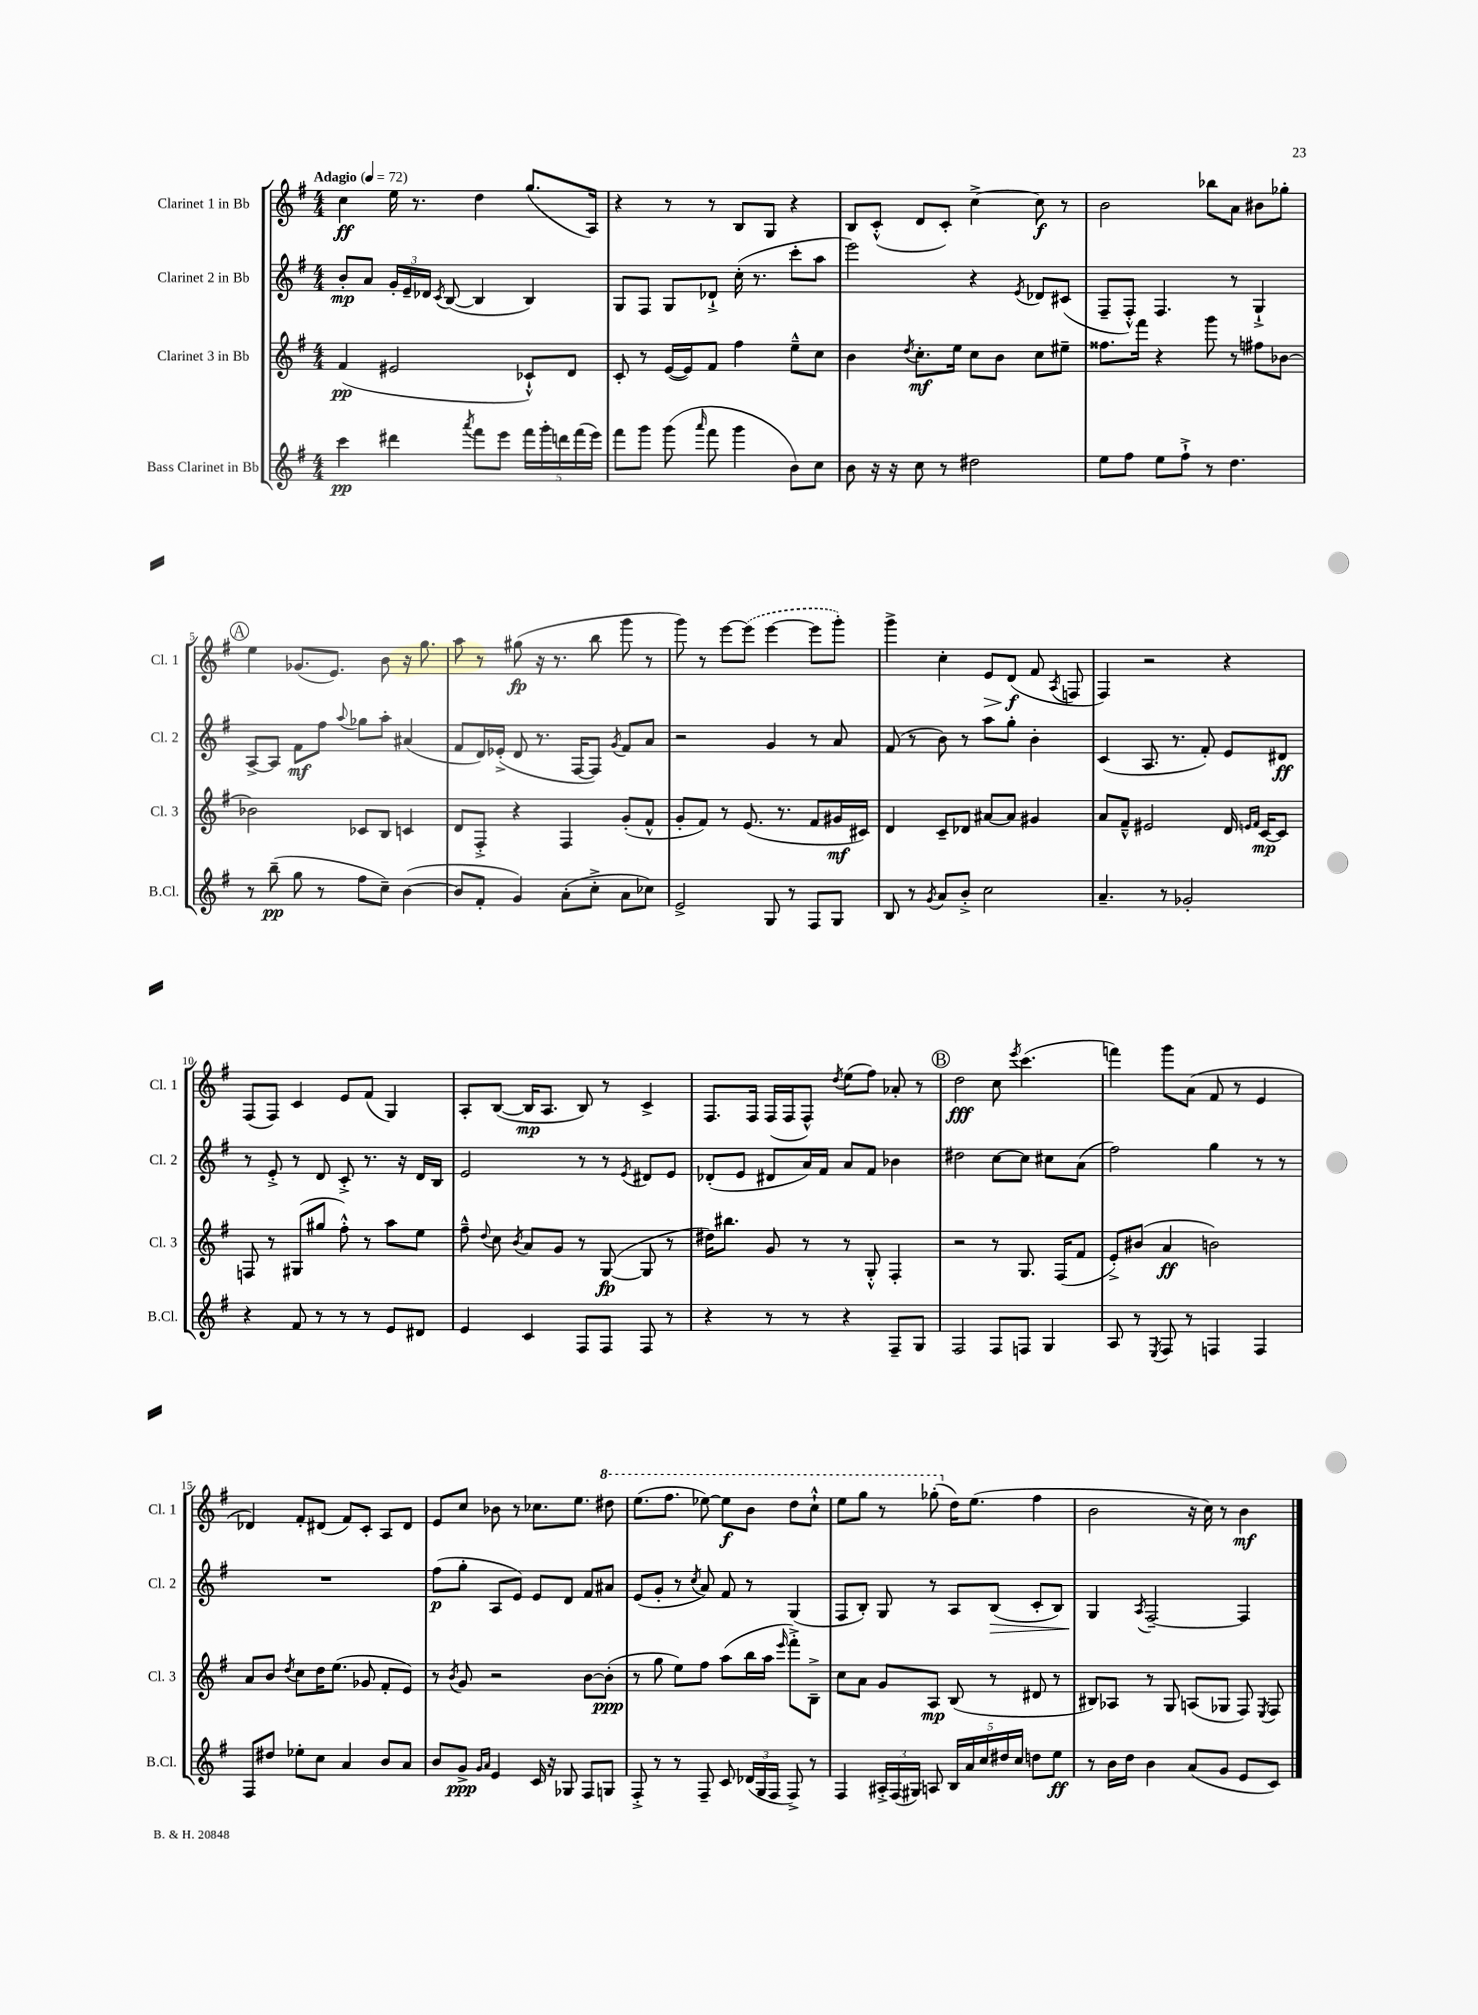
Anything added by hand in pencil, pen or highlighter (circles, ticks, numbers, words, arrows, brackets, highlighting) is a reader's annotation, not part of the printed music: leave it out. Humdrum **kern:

**kern	**dynam	**kern	**dynam	**kern	**dynam	**kern	**dynam
*part4	*part4	*part3	*part3	*part2	*part2	*part1	*part1
*staff4	*staff4	*staff3	*staff3	*staff2	*staff2	*staff1	*staff1
*I"Bass Clarinet in Bb	*	*I"Clarinet 3 in Bb	*	*I"Clarinet 2 in Bb	*	*I"Clarinet 1 in Bb	*
*I'B.Cl.	*	*I'Cl. 3	*	*I'Cl. 2	*	*I'Cl. 1	*
*clefG2	*	*clefG2	*	*clefG2	*	*clefG2	*
*k[f#]	*	*k[f#]	*	*k[f#]	*	*k[f#]	*
*M4/4	*	*M4/4	*	*M4/4	*	*M4/4	*
*MM72	*	*MM72	*	*MM72	*	*MM72	*
=1	=1	=1	=1	=1	=1	=1	=1
!	!	!	!	!	!	!LO:TX:a:B:t=Adagio	!
4ccc\	pp	(4f#/	pp	8b'/L	mp	4cc\	ff
.	.	.	.	8a/J	.	.	.
4ddd#X\	.	2e#X/	.	24g'/LL	.	16ee\	.
.	.	.	.	24e~/	.	.	.
.	.	.	.	.	.	8.r	.
.	.	.	.	24d-X/JJ	.	.	.
.	.	.	.	8qc/	.	.	.
.	.	.	.	([8B/	.	.	.
8qaaa/	.	.	.	.	.	.	.
8fff#\L	.	.	.	4B/]	.	4dd\	.
8eee\J	.	.	.	.	.	.	.
20fff#\LL	.	8c-X`^^/L)	.	4B/)	.	(8.gg/L	.
20ggg'\	.	.	.	.	.	.	.
20dddn\	.	.	.	.	.	.	.
.	.	8d/J	.	.	.	.	.
(20fff#\	.	.	.	.	.	.	.
.	.	.	.	.	.	16A/Jk)	.
20eee\JJ)	.	.	.	.	.	.	.
=2	=2	=2	=2	=2	=2	=2	=2
8fff#\L	.	8c'/	.	8G/L	.	4r	.
8ggg\J	.	8r	.	8F#/J	.	.	.
(8ggg\	.	([16e/LL	.	8G/L	.	8r	.
.	.	16e/J])	.	.	.	.	.
16qqaaa/	.	.	.	.	.	.	.
8fff#\	.	8f#/J	.	8d-X`^/J	.	8r	.
4ggg\	.	4ff#\	.	(16cc'\	.	8B/L	.
.	.	.	.	8.r	.	.	.
.	.	.	.	.	.	8G/J	.
8b\L)	.	8ee~^^\L	.	8ccc'\L	.	4r	.
8cc\J	.	8cc\J	.	8aa\J	.	.	.
=3	=3	=3	=3	=3	=3	=3	=3
8b\	.	4b\	.	2eee\)	.	8B/L	.
16r	.	.	.	.	.	(8c'^^/J	.
16r	.	.	.	.	.	.	.
.	.	8qdd/	.	.	.	.	.
8cc\	.	8.cc'\L	mf	.	.	8d/L	.
8r	.	.	.	.	.	8c'/J)	.
.	.	16ee\Jk	.	.	.	.	.
2dd#X\	.	8cc\L	.	4r	.	[4cc^\	.
.	.	8b\J	.	.	.	.	.
.	.	.	.	8qe/	.	.	.
.	.	8cc\L	.	8d-X/L	.	8cc\]	f
.	.	8ee#X~\J	.	(8c#X/J	.	8r	.
=4	=4	=4	=4	=4	=4	=4	=4
8ee\L	.	8.ff##X\L	.	8F#~/L	.	2b\	.
8ff#\J	.	.	.	8F#'^^/J)	.	.	.
.	.	16fff#\Jk	.	.	.	.	.
8ee\L	.	4r	.	4.F#/	.	.	.
8ff#`^\J	.	.	.	.	.	.	.
8r	.	8ggg\	.	.	.	8bb-X\L	.
4.dd\	.	8r	.	8r	.	8a\J	.
.	.	8ff#X\L	.	4G`^/	.	8b#X\L	.
.	.	[8b-X\J	.	.	.	8gg-X'\J	.
!!LO:LB:g=z
!!LO:REH:place=s1:t=A
=5	=5	=5	=5	=5	=5	=5	=5
8r	.	2b-X\]	.	[8A^/L	.	4ee\	.
(8bb~\	pp	.	.	8A/J]	.	.	.
8gg\	.	.	.	8f#\L	mf	(8.g-X/L	.
8r	.	.	.	8ff#\J	.	.	.
.	.	.	.	.	.	8.e/J)	.
.	.	.	.	8qqaa/	.	.	.
8ff#\L	.	8c-X/L	.	8gg-X\L	.	.	.
8cc~\J)	.	8B/J	.	8aa'\J	.	8b\	.
([4b\	.	4cn/	.	(4a#X/	.	16r	.
.	.	.	.	.	.	8.gg\	.
=6	=6	=6	=6	=6	=6	=6	=6
8b/L]	.	8d/L	.	8f#/L	.	8aa\	.
8f#'/J	.	8F#'^/J	.	16d/L)	.	8r	.
.	.	.	.	(16e-X'^/JJ	.	.	.
4g/)	.	4r	.	8d/	.	(8gg#X\	fp
.	.	.	.	8.r	.	16r	.
.	.	.	.	.	.	8.r	.
(8a'\L	.	4F#/	.	.	.	.	.
.	.	.	.	[16F#/KL	.	.	.
8cc'^\J	.	.	.	8F#/J])	.	8bb\	.
.	.	.	.	8qg/	.	.	.
8a\L	.	(8g'/L	.	8f#/L	.	8ggg\	.
8cc-X\J)	.	8f#^^/J	.	8a/J	.	8r	.
=7	=7	=7	=7	=7	=7	=7	=7
2e^/	.	8g'/L	.	2r	.	8ggg\)	.
.	.	8f#/J)	.	.	.	8r	.
.	.	8r	.	.	.	[8eee\L	.
.	.	(8.e/	.	.	.	(8eee\J]	.
8G/	.	.	.	4g/	.	[4eee\	.
.	.	8.r	.	.	.	.	.
8r	.	.	.	.	.	.	.
8F#/L	.	8f#/L	.	8r	.	8eee\L]	.
8G/J	.	16g#X/L	mf	8a/	.	8ggg'\J)	.
.	.	16c#X/JJ)	.	.	.	.	.
=8	=8	=8	=8	=8	=8	=8	=8
8B/	.	4d/	.	(8f#/	.	4ggg^\	.
8r	.	.	.	8r	.	.	.
8qg/	.	.	.	.	.	.	.
8a/L	.	8c~/L	.	8b\)	.	4cc'\	.
8b'^/J	.	8d-X/J	.	8r	.	.	.
!	!	!	!	!	!	!	!LO:HP:b
2cc\	.	[8a#X/L	.	8aa\L	.	8e/L	>
.	.	8a#/J]	.	8gg'\J	.	(8d/J	f
.	.	4g#X/	.	4b'\	.	8f#/	]
.	.	.	.	.	.	8qA/	.
.	.	.	.	.	.	8Fn/	.
=9	=9	=9	=9	=9	=9	=9	=9
4.a~/	.	8a/L	.	(4c/	.	4F#/)	.
.	.	8f#~^^/J	.	.	.	.	.
.	.	2e#X/	.	8.A/	.	2r	.
8r	.	.	.	.	.	.	.
.	.	.	.	8.r	.	.	.
2g-X'/	.	.	.	.	.	.	.
.	.	.	.	8f#'/)	.	.	.
.	.	16d/	.	8e/L	.	4r	.
.	.	16qqen/LL	.	.	.	.	.
.	.	16qqf#/JJ	.	.	.	.	.
.	.	[16c/KL	mp	.	.	.	.
.	.	8c/J]	.	8d#X/J	ff	.	.
!!LO:LB:g=z
=10	=10	=10	=10	=10	=10	=10	=10
4r	.	8Fn/	.	8r	.	(8F#/L	.
.	.	8r	.	8e'^/	.	8F#/J)	.
8f#/	.	(8G#X/L	.	8r	.	4c/	.
8r	.	8gg#X/J	.	8d/	.	.	.
8r	.	8ff#'^^\)	.	8c'^/	.	8e/L	.
8r	.	8r	.	8.r	.	(8f#/J	.
8e/L	.	8aa\L	.	.	.	4G/)	.
.	.	.	.	16r	.	.	.
8d#X/J	.	8ee\J	.	16d/LL	.	.	.
.	.	.	.	16B/JJ	.	.	.
=11	=11	=11	=11	=11	=11	=11	=11
4e/	.	8ff#~^^\	.	2e/	.	8A'/L	.
.	.	8qqdd/	.	.	.	.	.
.	.	8cc\	.	.	.	([8B/J	.
.	.	8qb/	.	.	.	.	.
4c/	.	8a/L	.	.	.	16B/KL]	mp
.	.	.	.	.	.	8.A/J	.
.	.	8g/J	.	.	.	.	.
8F#/L	.	8r	.	8r	.	8B/)	.
8F#/J	.	([8G/	fp	8r	.	8r	.
.	.	.	.	8qe/	.	.	.
8F#/	.	8G/]	.	8d#X/L	.	4c^/	.
8r	.	8r	.	8e/J	.	.	.
=12	=12	=12	=12	=12	=12	=12	=12
4r	.	16dd#X\KL)	.	(8d-X'/L	.	8.F#/L	.
.	.	8.bb#X\J	.	.	.	.	.
.	.	.	.	8e/J	.	.	.
.	.	.	.	.	.	16F#/Jk	.
8r	.	8g/	.	8d#X/L	.	(16F#/LL	.
.	.	.	.	.	.	16F#/J	.
8r	.	8r	.	16a/L)	.	8F#^^/J)	.
.	.	.	.	16f#/JJ	.	.	.
.	.	.	.	.	.	8qdd/	.
4r	.	8r	.	8a/L	.	(8ee\L	.
.	.	8G'^^/	.	8f#/J	.	8ff#\J)	.
8F#~/L	.	4F#'/	.	4b-X\	.	8a-X'/	.
8G/J	.	.	.	.	.	8r	.
!!LO:REH:place=s1:t=B
=13	=13	=13	=13	=13	=13	=13	=13
2F#/	.	2r	.	2dd#X\	.	2dd\	fff
8F#/L	.	8r	.	[8cc\L	.	8cc\	.
.	.	.	.	.	.	8qeee/	.
8Fn/J	.	8.G/	.	8cc\J]	.	(4.ccc\	.
4G/	.	.	.	8cc#X\L	.	.	.
.	.	(16F#/KL	.	.	.	.	.
.	.	8f#/J	.	(8a\J	.	.	.
=14	=14	=14	=14	=14	=14	=14	=14
8A/	.	8e'^/L)	.	2ff#\)	.	4fffn\)	.
8r	.	(8b#X/J	.	.	.	.	.
8qE/	.	.	.	.	.	.	.
8F#/	.	4a/	ff	.	.	8ggg\L	.
8r	.	.	.	.	.	(8a\J	.
4Fn/	.	2bn\)	.	4gg\	.	8f#/	.
.	.	.	.	.	.	8r	.
4F/	.	.	.	8r	.	4e/	.
.	.	.	.	8r	.	.	.
!!LO:LB:g=z
=15	=15	=15	=15	=15	=15	=15	=15
8F#/L	.	8a/L	.	1r	.	4d-X/)	.
8dd#X/J	.	8b/J	.	.	.	.	.
.	.	8qdd/	.	.	.	.	.
8ee-X'\L	.	8cc\L	.	.	.	8f#'/L	.
8cc\J	.	16dd\K	.	.	.	(8d#X/J	.
.	.	(8.ee\J	.	.	.	.	.
4a/	.	.	.	.	.	8f#/L)	.
.	.	8g-X/	.	.	.	8c'/J	.
8b/L	.	8f#'/L	.	.	.	8A/L	.
8a/J	.	8e/J)	.	.	.	8d#/J	.
=16	=16	=16	=16	=16	=16	=16	=16
8b/L	.	8r	.	(8ff#\L	p	8e/L	.
.	.	8qb/	.	.	.	.	.
8g^/J	ppp	8g/	.	8gg'\J	.	8cc/J	.
16qqg/LL	.	.	.	.	.	.	.
16qqa/JJ	.	.	.	.	.	.	.
4e/	.	2r	.	8A/L	.	8b-X\	.
.	.	.	.	8e/J)	.	8r	.
16c/	.	.	.	8e/L	.	8.cc-X\L	.
16r	.	.	.	.	.	.	.
8G-X/	.	.	.	8d/J	.	.	.
.	.	.	.	.	.	8.ee\J	.
8F#/L	.	[8b\L	.	8f#/L	.	.	.
*	*	*	*	*	*	*8va	*
8Gn/J	.	(8b'\J]	ppp	8a#X/J	.	8ddd#X\	.
=17	=17	=17	=17	=17	=17	=17	=17
8F#'^/	.	8r	.	(8e/L	.	(8.eee\L	.
8r	.	8gg\	.	8g'/J	.	.	.
.	.	.	.	.	.	8.fff#\J	.
8r	.	8ee\L)	.	8r	.	.	.
.	.	.	.	8qcc/	.	.	.
8F#~/	.	8ff#\J	.	8a/)	.	[8eee-X\)	.
8c/	.	(8aa\L	.	8f#/	.	8eee-\L]	f
(24d-X/LL	.	16bb\L	.	8r	.	8bb\J	.
24G/	.	.	.	.	.	.	.
.	.	16aa\JJ	.	.	.	.	.
24F#/JJ	.	.	.	.	.	.	.
.	.	16qqeee/	.	.	.	.	.
8F#^/)	.	8fff#'^\L)	.	(4G/	.	8ddd\L	.
8r	.	8B~^\J	.	.	.	8ccc`^^\J	.
=18	=18	=18	=18	=18	=18	=18	=18
4F#/	.	8cc\L	.	8F#/L	.	8eee\L	.
.	.	8a\J	.	8B'/J)	.	8ggg\J	.
24A#X'^/LL	.	8g/L	.	8G/	.	8r	.
(24F#/	.	.	.	.	.	.	.
24G#X/JJ)	.	.	.	.	.	.	.
8An/	.	8A/J	mp	8r	.	(8ggg-X'\	.
*	*	*	*	*	*	*X8va	*
20B/LL	.	(8B/	.	8A/L	.	16dd\KL)	.
20a/	.	.	.	.	.	.	.
.	.	.	.	.	.	(8.ee\J	.
20cc/	.	.	.	.	.	.	.
!	!	!	!	!	!LO:HP:b	!	!
.	.	8r	.	(8B/J	>	.	.
20dd#X/	.	.	.	.	.	.	.
20cc/JJ	.	.	.	.	.	.	.
8ddn\L	.	8d#X/	.	8c'/L	.	4ff#\	.
8ee\J	ff	8r	.	8B/J)	.	.	.
=19	=19	=19	=19	=19	=19	=19	=19
8r	.	8B#X/L)	.	4G/	.	2b\	.
16b\LL	.	8A-X/J	.	.	.	.	.
16dd\JJ	.	.	.	.	.	.	.
.	.	.	.	8qA/	.	.	.
4b\	.	8r	.	[2F#~/	]	.	.
.	.	8G/	.	.	.	.	.
(8a/L	.	(8An/L	.	.	.	16r	.
.	.	.	.	.	.	16cc\)	.
8g/J	.	8G-X/J	.	.	.	8r	.
8e/L	.	8F#/)	.	4F#/]	.	4b\	mf
.	.	8qE/	.	.	.	.	.
8c/J)	.	8F#/	.	.	.	.	.
==	==	==	==	==	==	==	==
*-	*-	*-	*-	*-	*-	*-	*-
